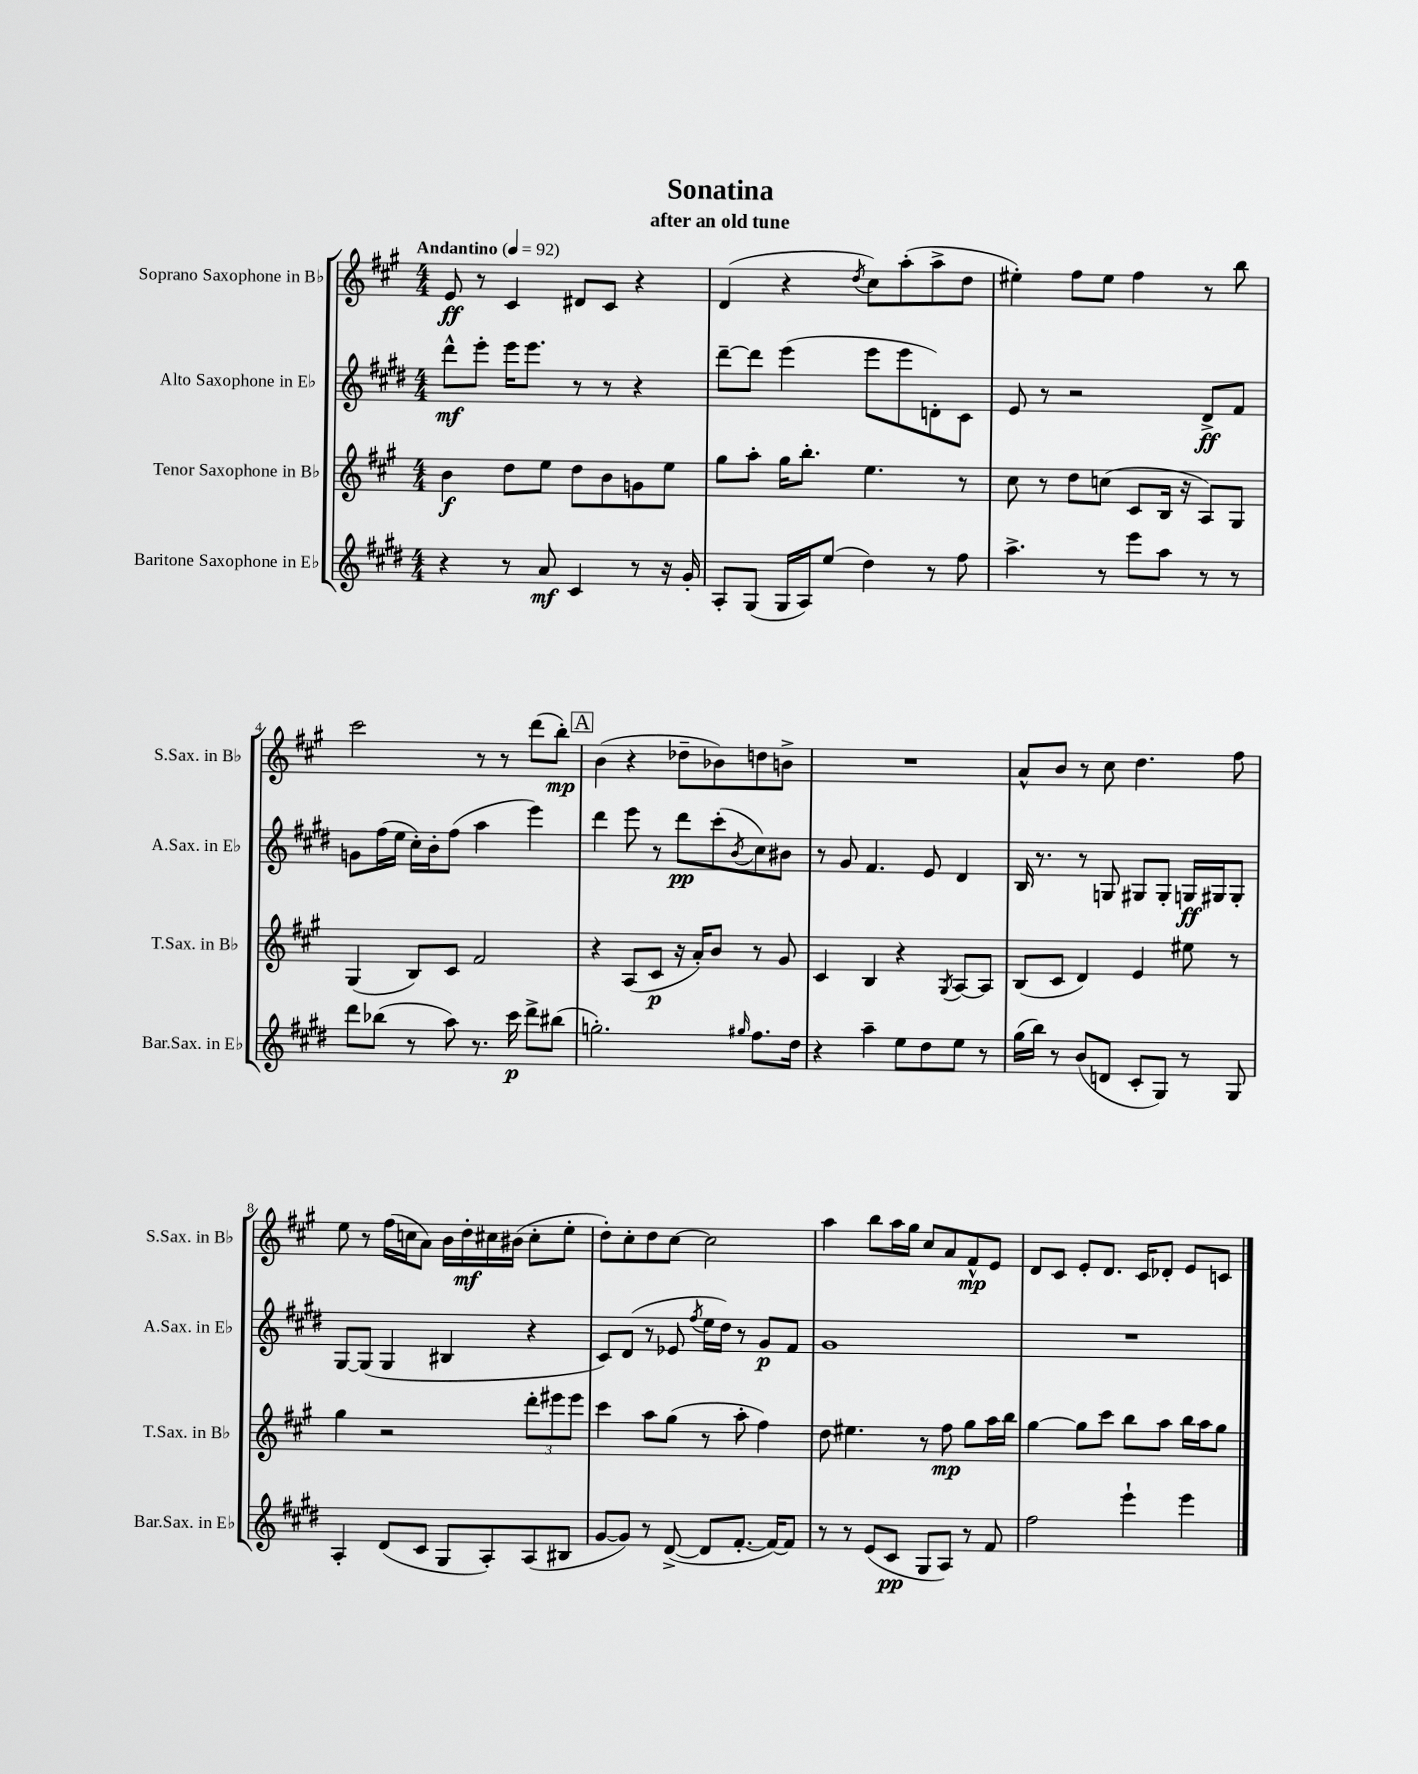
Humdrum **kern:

**kern	**dynam	**kern	**dynam	**kern	**dynam	**kern	**dynam
*part4	*part4	*part3	*part3	*part2	*part2	*part1	*part1
*staff4	*staff4	*staff3	*staff3	*staff2	*staff2	*staff1	*staff1
*I"Baritone Saxophone in E♭	*	*I"Tenor Saxophone in B♭	*	*I"Alto Saxophone in E♭	*	*I"Soprano Saxophone in B♭	*
*I'Bar.Sax. in E♭	*	*I'T.Sax. in B♭	*	*I'A.Sax. in E♭	*	*I'S.Sax. in B♭	*
*clefG2	*	*clefG2	*	*clefG2	*	*clefG2	*
*k[f#c#g#d#]	*	*k[f#c#g#]	*	*k[f#c#g#d#]	*	*k[f#c#g#]	*
*M4/4	*	*M4/4	*	*M4/4	*	*M4/4	*
*MM92	*	*MM92	*	*MM92	*	*MM92	*
=1	=1	=1	=1	=1	=1	=1	=1
!	!	!	!	!	!	!LO:TX:a:B:t=Andantino	!
4r	.	4b\	f	8ddd#^^\L	mf	8e/	ff
.	.	.	.	8eee'\J	.	8r	.
8r	.	8dd\L	.	16eee\KL	.	4c#/	.
.	.	.	.	8.eee\J	.	.	.
8a/	mf	8ee\J	.	.	.	.	.
4c#/	.	8dd\L	.	8r	.	8d#X/L	.
.	.	8b\	.	8r	.	8c#/J	.
8r	.	8gn\	.	4r	.	4r	.
16r	.	8ee\J	.	.	.	.	.
16g#'/	.	.	.	.	.	.	.
=2	=2	=2	=2	=2	=2	=2	=2
8A'/L	.	8gg#\L	.	[8ddd#~\L	.	(4d/	.
(8G#/J	.	8aa'\J	.	8ddd#\J]	.	.	.
16G#/LL	.	16gg#\KL	.	(4eee\	.	4r	.
16A/J)	.	8.bb'\J	.	.	.	.	.
(8ee/J	.	.	.	.	.	.	.
.	.	.	.	.	.	8qdd/	.
4dd#\)	.	4.ee\	.	8eee\L	.	8cc#\L)	.
.	.	.	.	8eee\	.	(8aa'\	.
8r	.	.	.	8dn'\)	.	8aa^\	.
8ff#\	.	8r	.	8c#\J	.	8dd\J	.
=3	=3	=3	=3	=3	=3	=3	=3
4.aa^\	.	8cc#\	.	8e/	.	4ee#X'\)	.
.	.	8r	.	8r	.	.	.
.	.	8dd\L	.	2r	.	8ff#\L	.
8r	.	(8ccn\J	.	.	.	8ee#\J	.
8eee\L	.	8c#/L	.	.	.	4ff#\	.
8aa\J	.	16B/Jk	.	.	.	.	.
.	.	16r	.	.	.	.	.
8r	.	8A/L)	.	8d#^/L	ff	8r	.
8r	.	8G#/J	.	8f#/J	.	8bb\	.
!!LO:LB:g=z
=4	=4	=4	=4	=4	=4	=4	=4
8ddd#\L	.	(4G#/	.	8gn\L	.	2ccc#\	.
(8bb-X\J	.	.	.	(16ff#\L	.	.	.
.	.	.	.	16ee\JJ	.	.	.
8r	.	8B/L)	.	16cc#'\LL)	.	.	.
.	.	.	.	16b'\J	.	.	.
8aa\)	.	8c#/J	.	(8ff#\J	.	.	.
8.r	.	2f#/	.	4aa\	.	8r	.
.	.	.	.	.	.	8r	.
16ccc#\	p	.	.	.	.	.	.
8ddd#^\L	.	.	.	4eee\)	.	(8ddd\L	.
(8bb#X\J	.	.	.	.	.	8bb'\J)	mp
!!LO:REH:place=s1:t=A
=5	=5	=5	=5	=5	=5	=5	=5
2.ggn'\)	.	4r	.	4ddd#\	.	(4b\	.
.	.	(8A/L	.	8eee\	.	4r	.
.	.	8c#/J	p	8r	.	.	.
.	.	16r	.	8ddd#\L	pp	8dd-X~\L	.
.	.	16a'/KL)	.	.	.	.	.
.	.	8b/J	.	(8ccc#'\	.	8b-X\)	.
16qqgg#X/	.	.	.	8qb/	.	.	.
8.ff#\L	.	8r	.	8cc#\)	.	8ddn\	.
.	.	8g#/	.	8b#X\J	.	8bn^\J	.
16dd#\Jk	.	.	.	.	.	.	.
=6	=6	=6	=6	=6	=6	=6	=6
4r	.	4c#/	.	8r	.	1r	.
.	.	.	.	8g#/	.	.	.
4aa~\	.	4B/	.	4.f#/	.	.	.
8ee\L	.	4r	.	.	.	.	.
8dd#\	.	.	.	8e/	.	.	.
.	.	8qG#/	.	.	.	.	.
8ee\J	.	[8A/L	.	4d#/	.	.	.
8r	.	8A/J]	.	.	.	.	.
=7	=7	=7	=7	=7	=7	=7	=7
(16gg#\LL	.	(8B/L	.	16B/	.	8a^^/L	.
16bb\JJ)	.	.	.	8.r	.	.	.
8r	.	8c#/J	.	.	.	8b/J	.
(8b/L	.	4d/)	.	8r	.	8r	.
8dn/J	.	.	.	8Gn/	.	8cc#\	.
8c#'/L	.	4e/	.	8G#X/L	.	4.dd\	.
8G#/J)	.	.	.	8G#'/J	.	.	.
8r	.	8ee#X\	.	16Gn/LL	ff	.	.
.	.	.	.	16G#X/J	.	.	.
8G#/	.	8r	.	8G#'/J	.	8ff#\	.
!!LO:LB:g=z
=8	=8	=8	=8	=8	=8	=8	=8
4A'/	.	4gg#\	.	[8G#/L	.	8ee\	.
.	.	.	.	(8G#/J]	.	8r	.
(8d#/L	.	2r	.	4G#/	.	(16ff#\LL	.
.	.	.	.	.	.	16ccn\J	.
8c#/J	.	.	.	.	.	8a\J)	.
8G#/L	.	.	.	4B#X/	.	16b\LL	.
.	.	.	.	.	.	16dd'\	mf
8A'/)	.	.	.	.	.	16cc#X\	.
.	.	.	.	.	.	(16b#X\JJ	.
(8A/	.	12ddd'\L	.	4r	.	8cc#'\L	.
.	.	12eee#X\	.	.	.	.	.
8B#X/J	.	.	.	.	.	8ee'\J	.
.	.	12eee#\J	.	.	.	.	.
=9	=9	=9	=9	=9	=9	=9	=9
[8g#/L	.	4ccc#\	.	8c#/L)	.	8dd'\L)	.
8g#/J])	.	.	.	(8d#/J	.	8cc#'\	.
8r	.	8aa\L	.	8r	.	8dd\	.
([8d#^/	.	(8gg#\J	.	8e-X/	.	[8cc#\J	.
.	.	.	.	8qff#/	.	.	.
8d#/L]	.	8r	.	16ee\LL	.	2cc#\]	.
.	.	.	.	16dd#\JJ)	.	.	.
[8.f#'/J	.	8aa'\	.	8r	.	.	.
.	.	4ff#\)	.	8g#/L	p	.	.
16f#/KL_)	.	.	.	.	.	.	.
8f#/J]	.	.	.	8f#/J	.	.	.
=10	=10	=10	=10	=10	=10	=10	=10
8r	.	8dd\	.	1g#	.	4aa\	.
8r	.	4.ee#X\	.	.	.	.	.
(8e/L	.	.	.	.	.	8bb\L	.
8c#/J	pp	.	.	.	.	16aa\L	.
.	.	.	.	.	.	16gg#\JJ	.
8G#/L	.	8r	.	.	.	8cc#/L	.
8A/J)	.	8ff#\	mp	.	.	8a/	.
8r	.	8gg#\L	.	.	.	8f#^^/	mp
8f#/	.	16aa\L	.	.	.	8e/J	.
.	.	16bb\JJ	.	.	.	.	.
=11	=11	=11	=11	=11	=11	=11	=11
2ff#\	.	[4gg#\	.	1r	.	8d/L	.
.	.	.	.	.	.	8c#/J	.
.	.	8gg#\L]	.	.	.	8e'/L	.
.	.	8ccc#\J	.	.	.	8.d/J	.
4eee`\	.	8bb\L	.	.	.	.	.
.	.	.	.	.	.	16c#/KL	.
.	.	8aa\J	.	.	.	8d-X'/J	.
4eee\	.	16bb\LL	.	.	.	8e/L	.
.	.	16aa\J	.	.	.	.	.
.	.	8gg#\J	.	.	.	8cn/J	.
==	==	==	==	==	==	==	==
*-	*-	*-	*-	*-	*-	*-	*-
